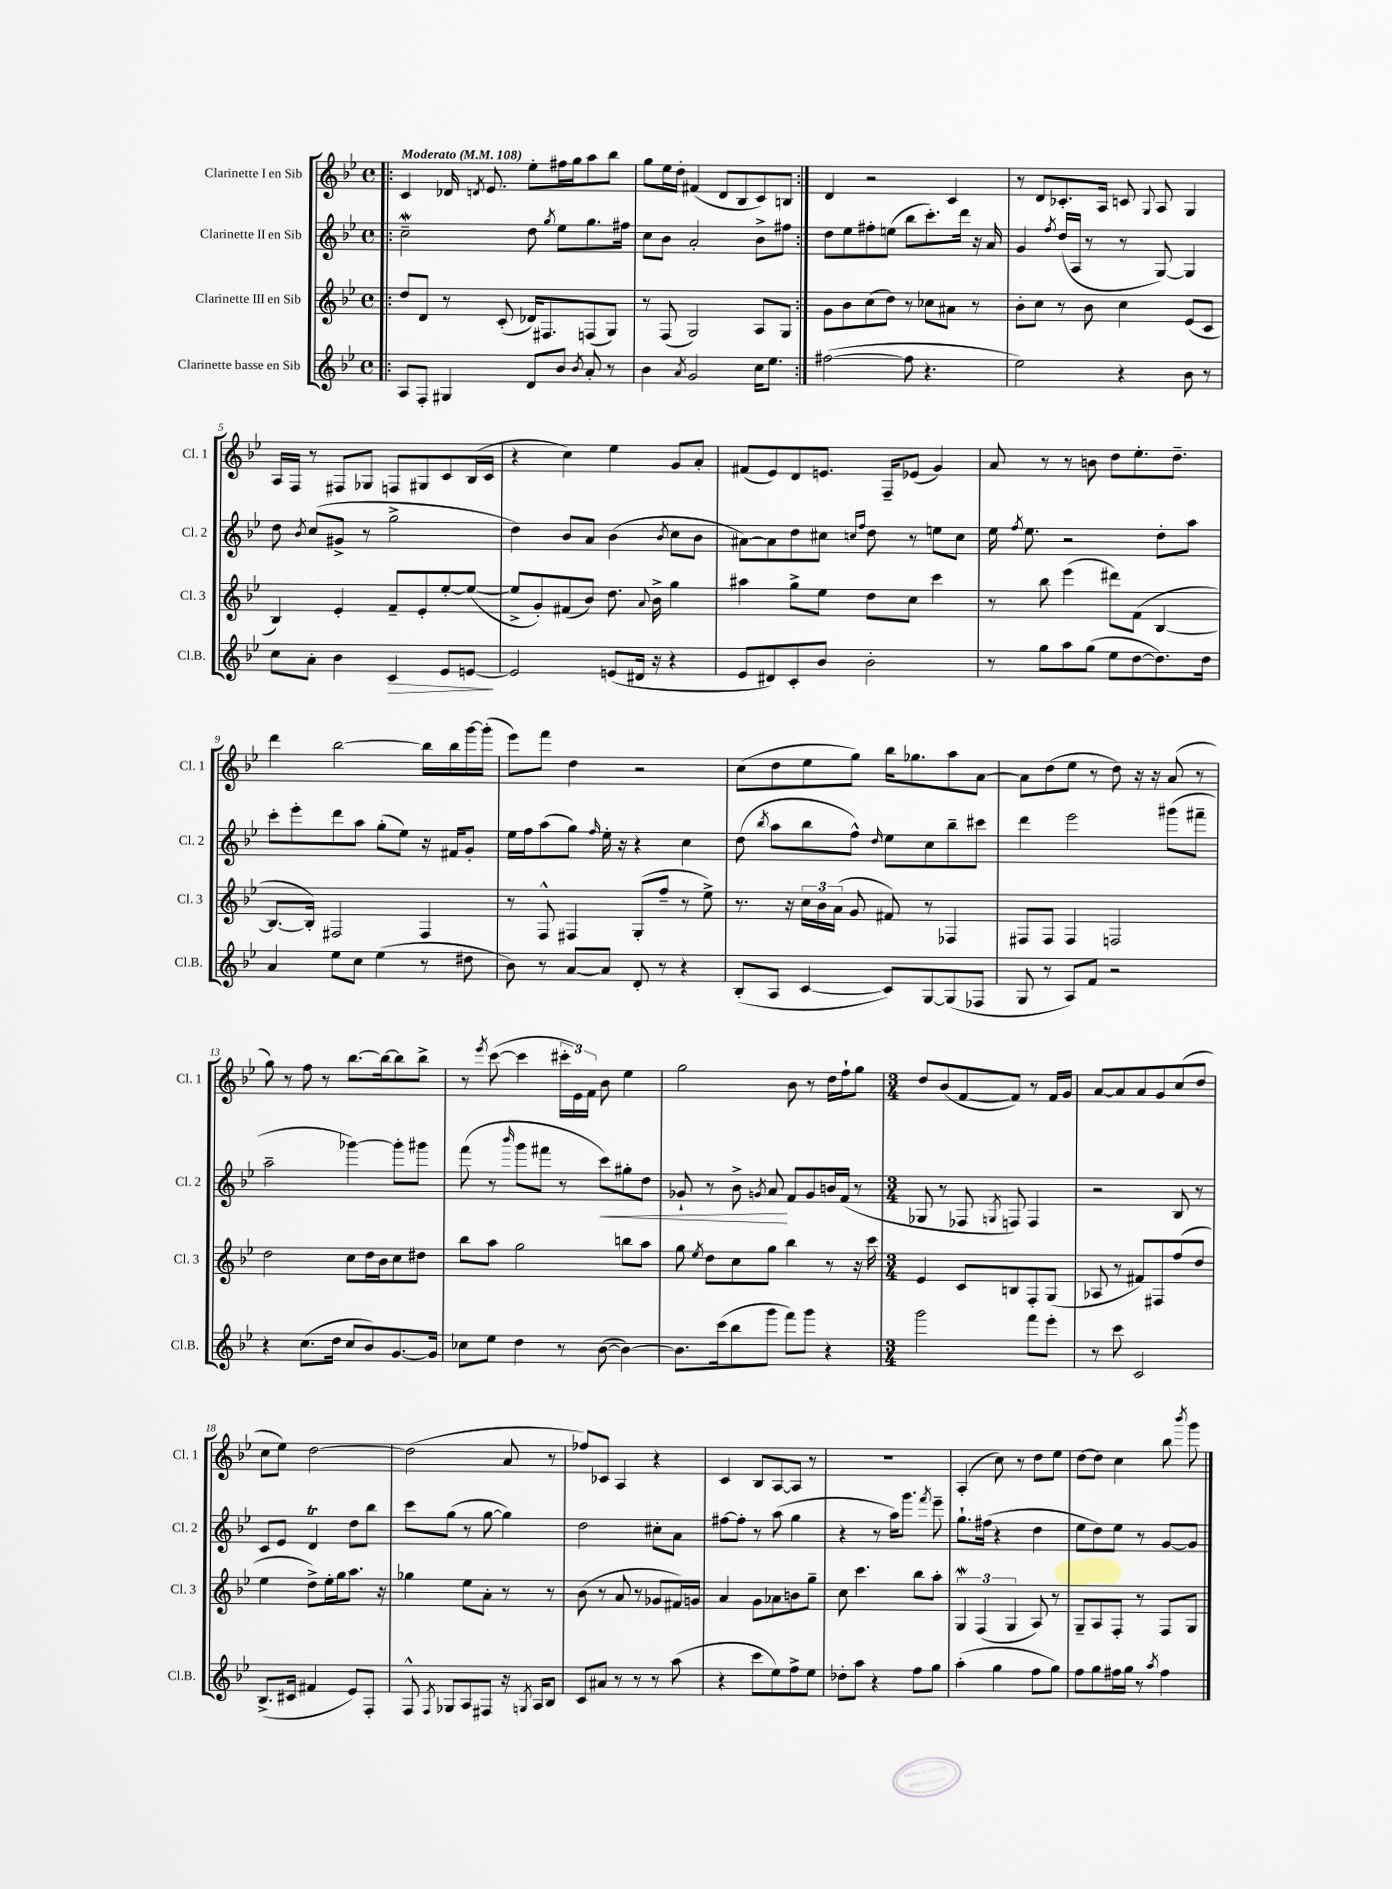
<<
\new StaffGroup <<
\new Staff = "s0" \with { instrumentName = "Clarinette I en Sib" shortInstrumentName = "Cl. 1" } {
    \clef treble \key bes \major \defaultTimeSignature \time 4/4 \tempo "Moderato" 4 = 108
    \autoBeamOff \repeat volta 2 { \bar ".|:" c'4 des'16 \acciaccatura { d'8 } ees'8. ees''8[-. fis''16 g''16 a''8 bes''8] |
    g''8[ ees''16 d''16]-. fis'4( d'8[ bes8 c'8) b8] | }
    d'4 r2 c'4 |
    r8 d'8[ ces'8.-. a16] c'8 \appoggiatura { g8 } a8 g4 |
    a16[ f16] r8 fis8[ ges8] f8[ gis8 c'8 bes16( c'16] |
    r4 c''4) ees''4 g'8[ a'8]-. |
    fis'8[( ees'8) d'8 e'8.] f16[-- ees'8]( g'4) |
    a'8 r8 r8 b'8 d''8[ ees''8.-. d''8.]-- |
    d'''4 bes''2~ bes''16[ bes''16 g'''16~ g'''16]-.( |
    ees'''8[) f'''8] d''4 r2 |
    c''8[( d''8 ees''8 g''8]) bes''16[ ges''8. a''8 a'8]~ |
    a'8[ d''8( ees''8] r8 d''8) r16 r16 a'8( r8 |
    g''8) r8 f''8 r8 bes''8.[~ bes''16~ bes''8 bes''8]-> |
    r8 \acciaccatura { ees'''8 } c'''8~( c'''4 \tuplet 3/2 { cis'''16[-. ees'16) f'16] } bes'8 ees''4 |
    g''2 bes'8 r8 d''16[ f''16-! g''8] |
    \numericTimeSignature \time 3/4 d''8[ bes'8( f'8~ f'8]) r8 f'16[ g'16] |
    a'8[~ a'8 a'8 g'8 c''8( d''8] |
    c''8[ ees''8]) d''2~ |
    d''2( a'8 r8 |
    fes''8[) ces'8] a4 r4 |
    c'4 bes8[ a8~ a8] r8 |
    R2. |
    a4-.( c''8) r8 d''8[ ees''8] |
    d''8[~ d''8] c''4 bes''8 \acciaccatura { bes'''8 } g'''8 \bar "|." |
}
\new Staff = "s1" \with { instrumentName = "Clarinette II en Sib" shortInstrumentName = "Cl. 2" } {
    \clef treble \key bes \major \defaultTimeSignature \time 4/4
    \autoBeamOff \repeat volta 2 { \bar ".|:" c''2--\mordent d''8 \acciaccatura { g''8 } ees''8[ g''8. fis''16] |
    c''8[ bes'8] a'2-. bes'8[-> fis''8] | }
    d''8[ ees''8 fis''8-. e''8]( bes''8[ c'''8.-.) d'''16] r16 a'16 |
    g'4 \acciaccatura { f''8 } d''16[( a16] r8 r8 g8~) g4 |
    d''8 \acciaccatura { bes'8 } c''8[( gis'8]-> r8 g''2-> |
    d''4) bes'8[ a'8] bes'4( \acciaccatura { bes'8 } c''8[ bes'8] |
    ais'8[~) ais'8 d''8 cis''8] \grace { c''16[ f''16] } d''8 r8 e''8[ c''8] |
    ees''16 \acciaccatura { f''8 } ees''8. r2 d''8[-. a''8] |
    c'''8[-. ees'''8-. d'''8 a''8] g''8[-.( ees''8]) r16 fis'16[ g'8]-. |
    ees''16[ f''16 a''8( g''8]) \grace { f''16 } ees''16-. r16 r4 c''4 |
    d''8( \acciaccatura { bes''8 } a''8[ bes''8 f''8]-^) \grace { d''16 } ees''8[ c''8 bes''8-- cis'''8] |
    d'''4 ees'''2 gis'''8[( fis'''8]-- |
    a''2-- ges'''4~) ges'''8[-. gis'''8] |
    f'''8( r8 \grace { bes'''16 } g'''8[ fis'''8] r8 c'''8[\<) gis''8-. d''8] |
    ges'8-! r8 bes'8-> \acciaccatura { g'8 } a'8\! f'8[ g'8 b'16 f'16]( r8 |
    \numericTimeSignature \time 3/4 ges8 r8 fes8 \acciaccatura { g8 } f8) f4 |
    r2 bes8 r8 |
    c'8[ ees'8] d'4\trill d''8[ bes''8] |
    c'''8[ g''8]( r8 g''8~ g''4) |
    d''2 cis''8[-. a'8] |
    fis''8[~ fis''8]-. r8 a''8( g''4 |
    r4 r8 a''16[) g'''8.] \acciaccatura { f'''8 } ees'''8-- |
    g''8.[-! fis''16]( r4 d''4 |
    ees''8[ d''8) ees''8] r8 g'8[~ g'8] \bar "|." |
}
\new Staff = "s2" \with { instrumentName = "Clarinette III en Sib" shortInstrumentName = "Cl. 3" } {
    \clef treble \key bes \major \defaultTimeSignature \time 4/4
    \autoBeamOff \repeat volta 2 { \bar ".|:" d''8[ d'8] r8 c'8-.( des'16[) fis8. f8( g8]) |
    r8 f8( g2) a8[ g8] | }
    g'8[ bes'8 c''8( d''8]) r8 ces''8[ ais'8] r8 |
    bes'8[-. c''8] r8 bes'8 c''4 ees'8[( c'8] |
    bes4) ees'4-. f'8[-- ees'8-. ees''8~-. ees''8]~( |
    ees''8[-> g'8-.) fis'8( bes'8]) d''8. \appoggiatura { a'8 } bes'16-> g''4 |
    ais''4 g''8[-> ees''8] d''8[ c''8] c'''4 |
    r8 bes''8 ees'''4( dis'''8[) f'8]( bes4~ |
    bes8.[~ bes16]-.) fis2 fis4 |
    r8 f8-^ fis4 g8[-.( f''8]-- r8 ees''8->) |
    r8. r16 \tuplet 3/2 { c''16[ bes'16 a'16]( } g'8 fis'8) r8 fes4 |
    fis8[ fis8] fis4 f2 |
    d''2 c''8[ d''16 bes'16 c''8 dis''8] |
    bes''8[ a''8] g''2 b''8[ a''8] |
    g''8 \acciaccatura { ees''8 } d''8[ c''8 g''8] bes''4 r8 r16 c'''16 |
    \numericTimeSignature \time 3/4 ees'4 c'8[ b8 f8-. g8]( |
    aes8 r8 fis'8[) fis8 f''8( d''8] |
    ees''4 d''8[->) ees''16-. g''16 a''8.] r16 |
    ges''4 ees''8[ a'8]-. r8 r8 |
    bes'8( r8 a'8 r8 ges'8[ fis'16) g'16] |
    a'4 g'8[ aes'8 b'8 g''8]-- |
    c''8 c'''4. bes''8[ a''8]-. |
    \tuplet 3/2 { g4\mordent f4( g4 } a8) r8 |
    g8[-- a8 f8]-. r8 f8[ g8] \bar "|." |
}
\new Staff = "s3" \with { instrumentName = "Clarinette basse en Sib" shortInstrumentName = "Cl.B." } {
    \clef treble \key bes \major \defaultTimeSignature \time 4/4
    \autoBeamOff \repeat volta 2 { \bar ".|:" a8[ f8]-. gis4 d'8[ bes'8] \acciaccatura { bes'8 } a'8-. r8 |
    bes'4 \acciaccatura { a'8 } g'2 c''16[ ees''8.] | }
    fis''2~( fis''8 r4. |
    ees''2) r4 bes'8 r8 |
    c''8[ a'8]-. bes'4 c'4\> ees'8[ e'8]~\! |
    e'2 e'8[( dis'16] r16 r4 |
    ees'8[ dis'8) c'8-. bes'8] bes'2-. |
    r8 g''8[ a''8 g''8]( ees''8[ d''8~ d''8.) d''16] |
    a'4 ees''8[ c''8] ees''4( r8 dis''8 |
    bes'8) r8 a'8[~ a'8] d'8-. r8 r4 |
    bes8[-.( a8] c'4~ c'8[) g8~ g8( fes8] |
    g8 r8 a8[) f'8] r2 |
    r4 c''8.[( d''16] c''8[ bes'8) g'8.~ g'16] |
    ces''8[ ees''8] d''4 r8 bes'8~( bes'4~) |
    bes'8.[ c'''16( bes''8 g'''8] f'''8[) g'''8] r4 |
    \numericTimeSignature \time 3/4 g'''2 f'''8[ ees'''8]-. |
    r8 c'''8 c'2 |
    bes8.[->( cis'16] fis'4 ees'8[) f8]-. |
    f8-^ \acciaccatura { f8 } ges8[ a8 fis8] r16 \acciaccatura { g8 } a16[ bes8] |
    c'8[ ais'8] r8 r8 r8 a''8( |
    r4 c'''8[ ees''8) f''8-> ees''8] |
    des''8[-. a''8] r4 f''8[ g''8] |
    a''4-.( g''4 f''8[ g''8]) |
    f''8[ g''8 fis''16 g''16] r8 \acciaccatura { a''8 } fis''4 \bar "|." |
}
>>
>>
